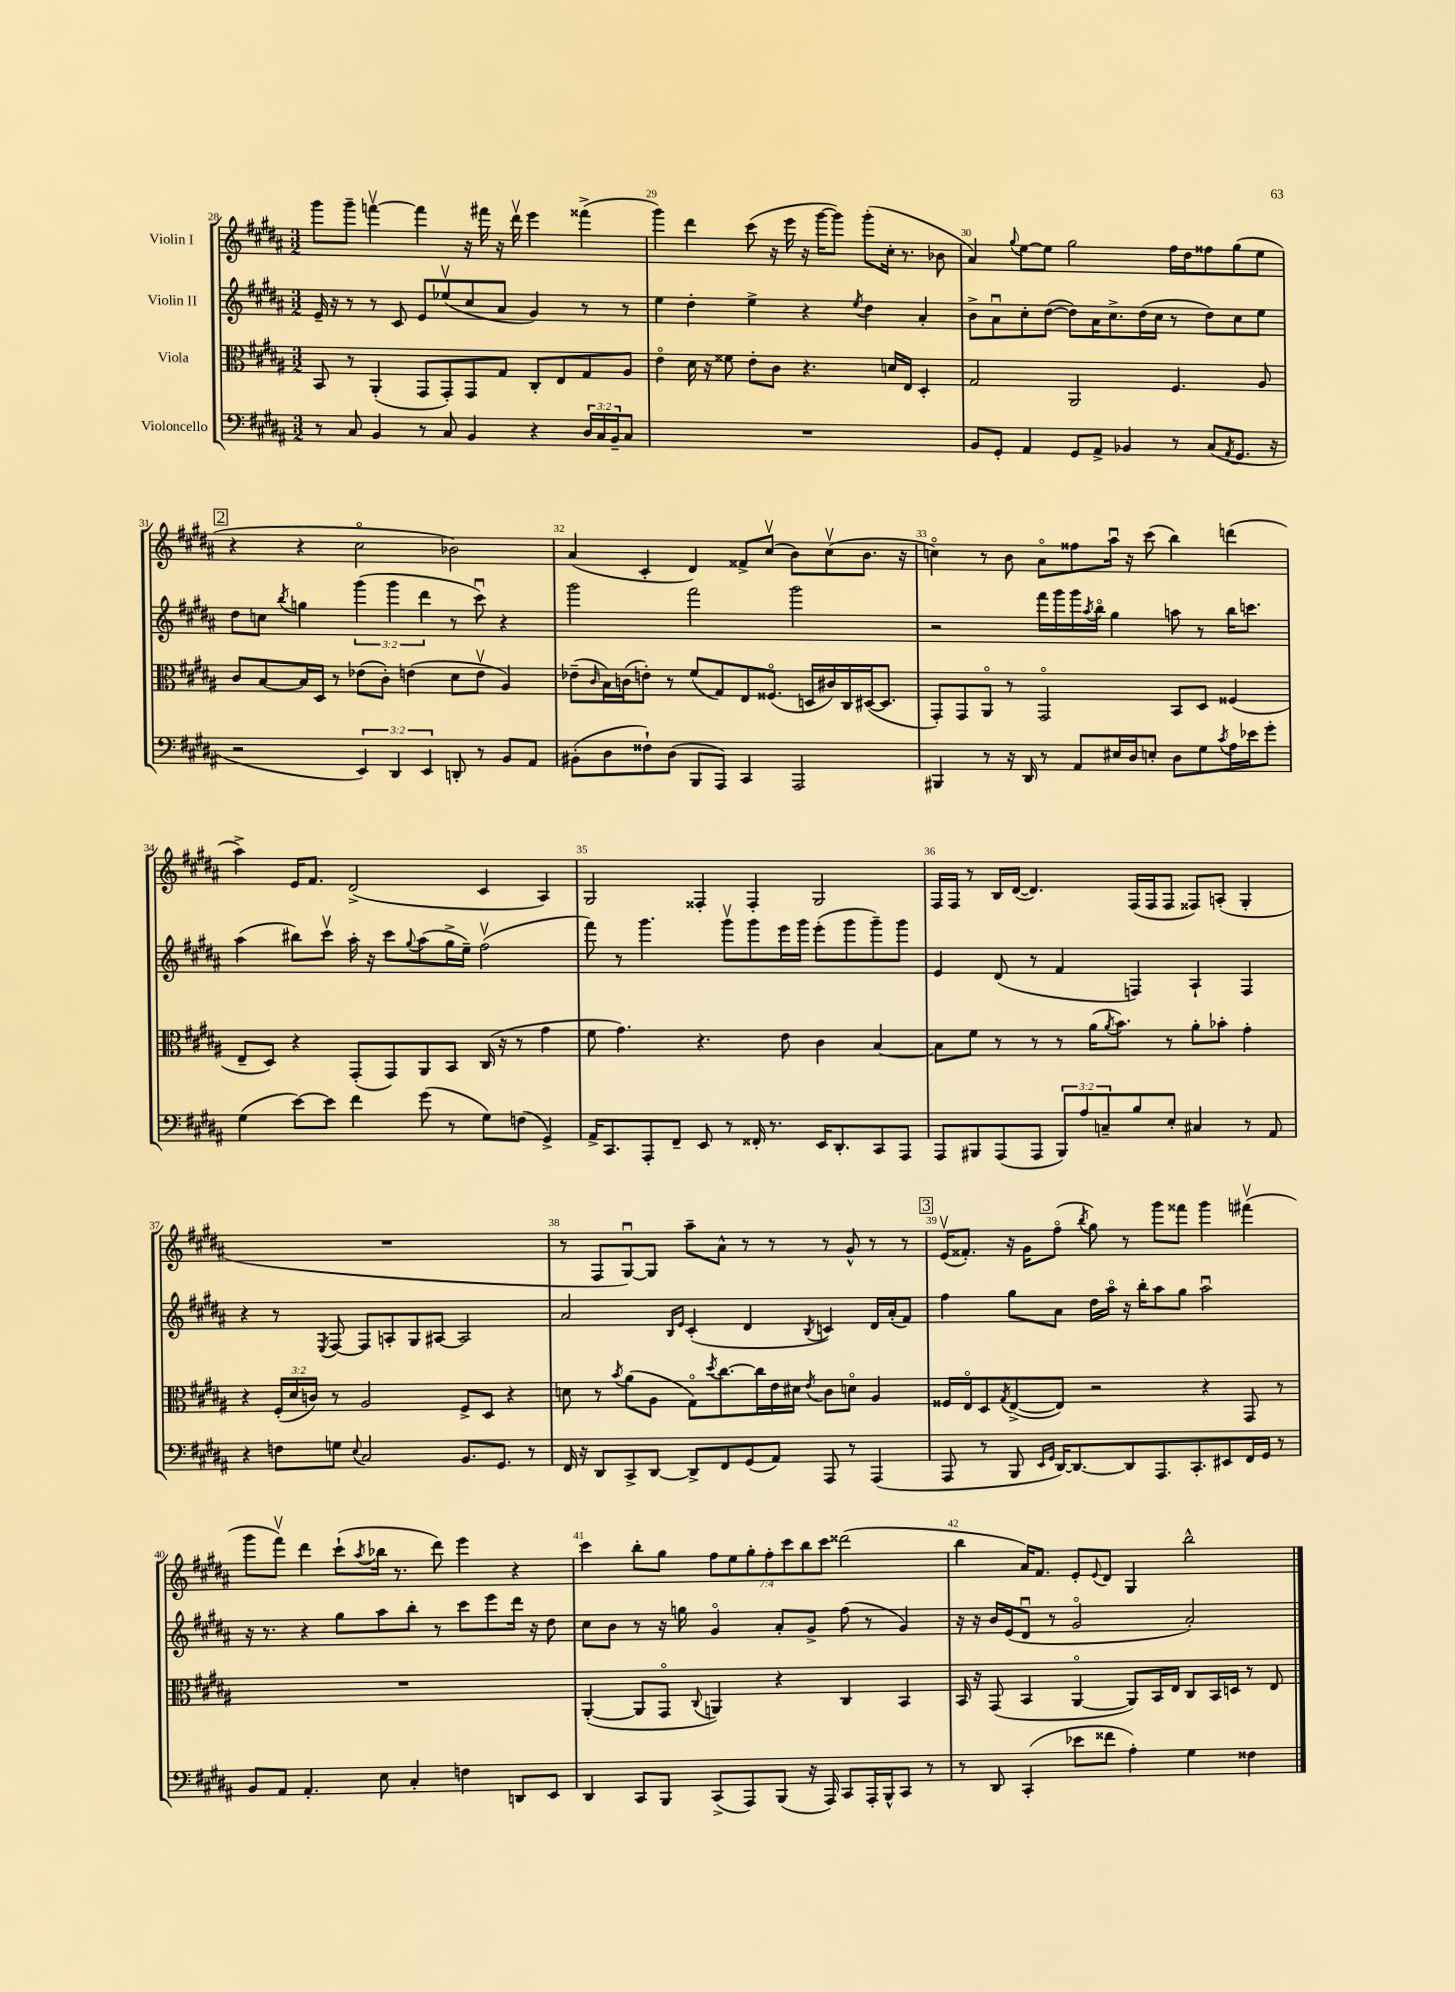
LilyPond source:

<<
\new StaffGroup <<
\new Staff = "s0" \with { instrumentName = "Violin I" } {
    \clef treble \key b \major \numericTimeSignature \time 3/2 \override Staff.TupletNumber.text = #tuplet-number::calc-fraction-text
    gis'''8 gis'''8-- f'''4~\upbow f'''4 r16 fis'''16 r16 dis'''16\upbow e'''4 fisis'''4->( |
    gis'''4) dis'''4 cis'''8( r16 e'''16 r16 gis'''16~ gis'''8) gis'''8-.( cis''16-. r8. bes'8 |
    ais'4) \appoggiatura { gis''8 } e''8~ e''8 gis''2 fis''16 dis''16 fisis''8 gis''8( e''8 |
    \mark \markup { \box "2" } r4 r4 cis''2\flageolet bes'2) |
    ais'4( cis'4-. dis'4) fisis'8-> cis''8\upbow( b'8) cis''8\upbow( b'8. r16 |
    c''4\flageolet) r8 b'8 ais'8\flageolet fisis''8 ais''16\downbow r16 cis'''8( b''4) d'''4( |
    ais''4->) e'16 fis'8. dis'2->( cis'4 ais4) |
    gis2 fisis4-. fisis4-. gis2 |
    fis16 fis16 r8 b16 dis'16~( dis'4.) fis16( fis16 fis8 fisis8) a8-.( gis4-. |
    R1. |
    r8 fis8 gis8~\downbow) gis8 ais''8-- ais'8-^ r8 r8 r8 gis'8-^ r8 r8 |
    \mark \markup { \box "3" } e'16\upbow( fisis'8.-.) r16 gis'16 fis''8\flageolet( \acciaccatura { b''8 } gis''8) r8 gis'''8 fisis'''8 gis'''4 fis'''4\upbow( |
    gis'''8 fis'''8\upbow) dis'''4 cis'''8-!( \acciaccatura { ais''8 } bes''16 r8. dis'''8) e'''4 r4 |
    cis'''4 b''8-. gis''8 \tuplet 7/4 { fis''8 e''8 gis''8-. fis''8-. cis'''8 b''8 cis'''8 } disis'''2( |
    b''4 ais'16) fis'8. e'8-. \appoggiatura { e'8 } dis'8 gis4 b''2-^ \bar "|." |
}
\new Staff = "s1" \with { instrumentName = "Violin II" } {
    \clef treble \key b \major \numericTimeSignature \time 3/2 \override Staff.TupletNumber.text = #tuplet-number::calc-fraction-text
    e'16-- r16 r8 r8 cis'8 e'8 ees''8\upbow( cis''8 ais'8 gis'4) r8 r8 |
    e''4 dis''4-. e''4-> r4 \acciaccatura { e''8 } dis''4 ais'4-. |
    b'8-> ais'8\downbow cis''8-. dis''8~( dis''8) ais'16 cis''8.-> dis''16( cis''16 r8 dis''8) cis''8 e''8 |
    \mark \markup { \box "2" } dis''8 c''8 \acciaccatura { b''8 } g''4 \tuplet 3/2 { gis'''4( gis'''4 dis'''4 } r8 cis'''8\downbow) r4 |
    gis'''2 fis'''2 gis'''2 |
    r2 fis'''16 gis'''16 gis'''16 \acciaccatura { ais''8 } b''16\flageolet gis''4 a''8 r8 b''16 c'''8. |
    ais''4( bis''8) cis'''8\upbow ais''16-. r16 cis'''8 \appoggiatura { gis''8 } ais''8( gis''16-> e''16--) fis''2\upbow( |
    fis'''8) r8 gis'''4. gis'''8\upbow gis'''8 e'''16 gis'''16 e'''8-.( gis'''8 gis'''8--) gis'''8 |
    e'4 dis'8( r8 fis'4 f4) ais4-! f4 |
    r4 r8 \acciaccatura { e8 } fis8~ fis8 a8-. gis8 ais8~ ais2 |
    ais'2 \grace { b16 e'16 } cis'4-.( dis'4 \acciaccatura { b8 } c'4) dis'16 ais'16-.( fis'8) |
    \mark \markup { \box "3" } fis''4 gis''8 ais'8 dis''16 ais''16\flageolet r16 b''16-. ais''8 gis''8 ais''2\downbow |
    r16 r8. r4 gis''8 ais''8 b''8-. r8 cis'''8 e'''8 dis'''16 r16 dis''8 |
    cis''8 b'8 r8 r16 g''16 gis'4\flageolet ais'8-. gis'8-> fis''8( r8 gis'4) |
    r16 r16 b'16 e'16( dis'8\downbow r8 gis'2\flageolet ais'2-.) \bar "|." |
}
\new Staff = "s2" \with { instrumentName = "Viola" } {
    \clef alto \key b \major \numericTimeSignature \time 3/2 \override Staff.TupletNumber.text = #tuplet-number::calc-fraction-text
    b,8 r8 ais,4-.( gis,8 gis,8-.) gis,8 gis8 cis8-. e8 gis8 ais8 |
    e'4\flageolet dis'16 r16 fisis'8 e'8-. cis'8 r4. d'16 e16 dis4-. |
    gis2 ais,2 fis4. ais8 |
    \mark \markup { \box "2" } cis'8 b8~ b16 dis16 r8 ees'8( cis'8-.) e'4( dis'8 e'8\upbow ais4) |
    ees'8--( \grace { cis'16 } b16) c'16( e'8-.) r8 fis'8( gis8) e8 fisis8.\flageolet( d16 cis'16) cis16 dis16~( dis8. |
    gis,8-.) gis,8 ais,8\flageolet r8 gis,2\flageolet b,8 dis8 fisis4( |
    e8-- dis8) r4 gis,8-.( gis,8) ais,8 b,8 cis16( r16 r8 gis'4 |
    fis'8 gis'4.) r4. e'8 cis'4 b4~ |
    b8 fis'8 r8 r8 r8 ais'16( \acciaccatura { ais'8 } b'8.) r8 ais'8-. bes'8-. gis'4-. |
    r4 \tuplet 3/2 { fis16-.( dis'16 c'16) } r8 ais2 fis8-> dis8 r4 |
    d'8 r8 \acciaccatura { b'8 } ais'8( ais8 gis8\flageolet) \acciaccatura { dis''8 } cis''8.~ cis''16 e'16 dis'16 \acciaccatura { e'8 } cis'8 d'8\flageolet ais4 |
    \mark \markup { \box "3" } fisis16 e16\flageolet dis8 \acciaccatura { gis8 } e8~->( e8) r2 r4 gis,8 r8 |
    R1. |
    ais,4~-.( ais,8 gis,8\flageolet \appoggiatura { cis8 } a,4) r4 cis4 b,4 |
    b,16 r16 gis,8( b,4 ais,4~\flageolet ais,8) b,16 e16 cis8 b,16 d16 r8 e8 \bar "|." |
}
\new Staff = "s3" \with { instrumentName = "Violoncello" } {
    \clef bass \key b \major \numericTimeSignature \time 3/2 \override Staff.TupletNumber.text = #tuplet-number::calc-fraction-text
    r8 cis8 b,4 r8 cis8 b,4 r4 \tuplet 3/2 { dis16 cis16 b,16-- } cis8 |
    R1. |
    b,8 gis,8-. ais,4 gis,8 ais,8-> bes,4 r8 cis8( \acciaccatura { ais,8 } gis,8. r16 |
    \mark \markup { \box "2" } r2 \tuplet 3/2 { e,4) dis,4 e,4 } d,8-. r8 b,8 ais,8 |
    bis,8-.( dis8 fisis8-!) dis8( b,,8 ais,,8) cis,4 ais,,2 |
    bis,,4 r8 r16 dis,16 r8 ais,8 eis16 dis16 e8-. dis8 gis8 \acciaccatura { cis'8 } ais16 ees'16 gis'8-. |
    gis4( e'8~) e'8 fis'4 gis'8( r8 gis8) f8( gis,4->) |
    ais,16-> cis,8. ais,,8-. fis,8-- e,8 r8 fisis,16-. r8. e,16 dis,8.-. cis,8 ais,,8 |
    ais,,8 bis,,8 ais,,8( ais,,8 \tuplet 3/2 { bis,,8) ais8 c8-- } b8 e8-. cis4 r8 ais,8 |
    r4 f8 g8 \appoggiatura { e8 } cis2 b,8. gis,8. r8 |
    fis,16 r16 dis,8 cis,8-> dis,8~ dis,8-> fis,8 gis,8( ais,8) ais,,8 r8 ais,,4( |
    \mark \markup { \box "3" } ais,,8 r8 b,,8 \grace { e,16 gis,16 } dis,16~) dis,8.~ dis,8 ais,,8. cis,8.-. eis,8 fis,16 gis,16 r8 |
    b,8 ais,8 ais,4.-. e8 cis4-. f4 d,8 e,8 |
    dis,4 cis,8 b,,8 cis,8->( ais,,8) b,,8( r16 ais,,16) cis,8 ais,,16-. b,,16-^ cis,8 r8 |
    r8 dis,8 cis,4-.( ees'8 fisis'8 ais4-.) gis4 fisis4 \bar "|." |
}
>>
>>
\layout { \context { \Score currentBarNumber = #28 \override BarNumber.break-visibility = ##(#f #t #t) barNumberVisibility = #all-bar-numbers-visible } }
